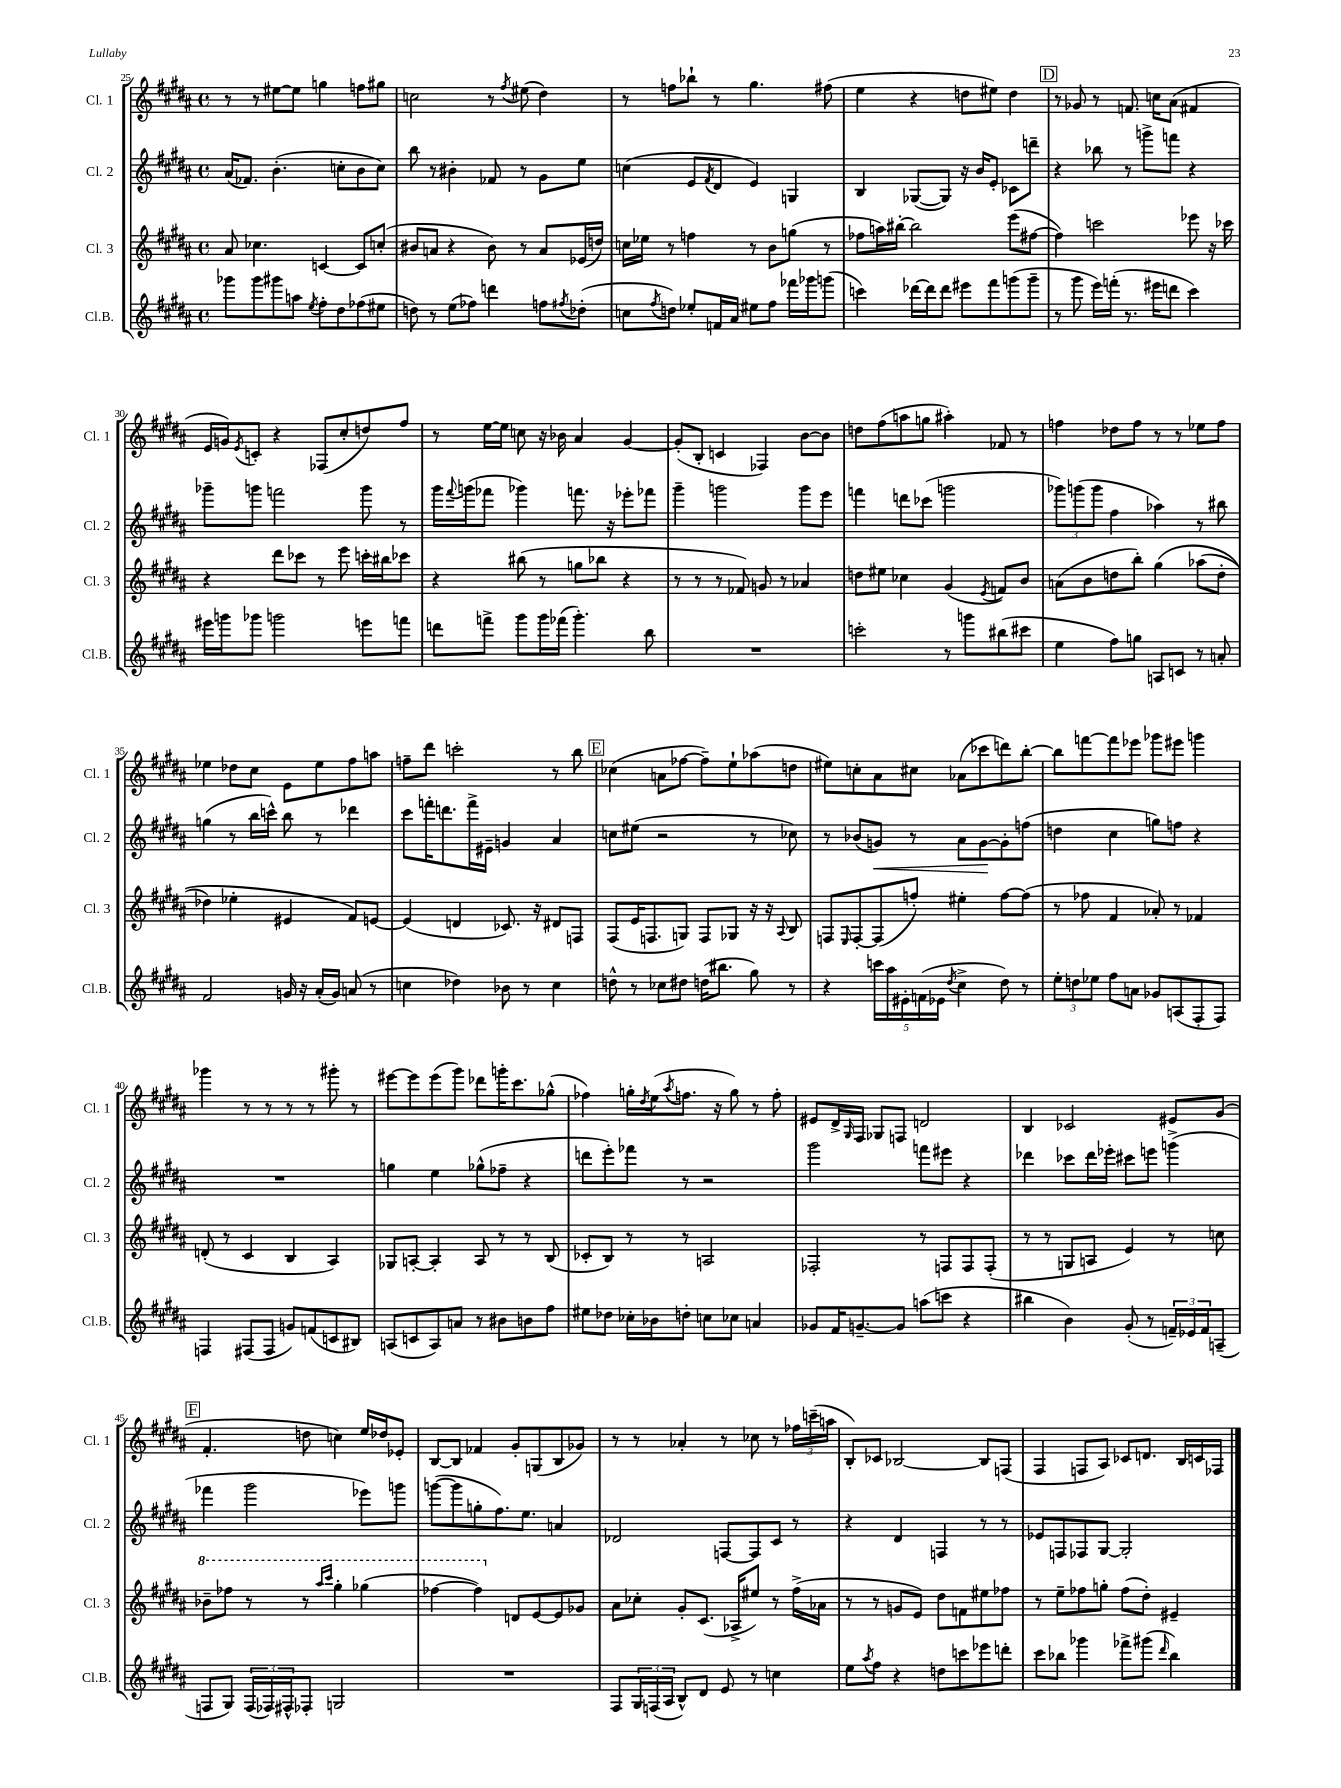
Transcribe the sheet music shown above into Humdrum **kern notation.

**kern	**kern	**kern	**kern
*staff4	*staff3	*staff2	*staff1
*clefG2	*clefG2	*clefG2	*clefG2
*k[f#c#g#d#a#]	*k[f#c#g#d#a#]	*k[f#c#g#d#a#]	*k[f#c#g#d#a#]
*M4/4	*M4/4	*M4/4	*M4/4
*met(c)	*met(c)	*met(c)	*met(c)
8ggg-\L	8a#/	(16a#/LK	8r
.	.	8.f-/J)	.
8ggg-\	4.cc-\	.	8r
8ggg#\	.	(4.b'\	[8ee#\L
8aa\J	.	.	8ee#\]J
8qee/	.	.	.
8ff#'\L	[4c/	.	4gg\
8dd#\	.	8cc'\L	.
(8ff-\	8c/]L	8b\	8ff\L
8ee#\J	(8cc'/J	8cc\J)	8gg#\J
=	=	=	=
8dd\)	8b#/L	8bb\	2cc\
8r	8a/J	8r	.
(8ee\L	4r	4b#'\	.
8ff-\J)	.	.	.
4ddd\	8b#\)	8f-/	8r
.	.	.	8qff#/
.	8r	8r	(8ee#\
8ff\L	8a/L	8g#\L	4dd#\)
8qff#/	.	.	.
(8dd-'\J	(16e-/L	8ee\J	.
.	16dd/JJ)	.	.
=	=	=	=
8cc\L	16cc\LL	(4cc\	8r
.	16ee-\JJ	.	.
8qff#/	.	.	.
8dd\J)	8r	.	8ff\L
8ee-'/L	4ff\	8e/L	8bb-`\J
.	.	8qf#/	.
16f/L	.	8d#/J	8r
16a#/JJ	.	.	.
8ee#\L	8r	4e/)	4.gg#\
8ff#\J	8b\L	.	.
16fff-\LL	(8gg\J	4G/	.
16ggg-\J	.	.	.
(8ggg\J	8r	.	(8ff#\
=	=	=	=
4ccc\)	8ff-\L	4B/	4ee\
.	16aa\L)	.	.
.	[16bb#'\JJ	.	.
[16ddd-\LL	2bb#\]	([8G-/L	4r
16ddd-\]J	.	.	.
8ddd-\J	.	8G-/]J)	.
8eee#\L	.	16r	8dd\L
.	.	16b/LK	.
8fff#\	.	8e'/J	8ee#\J)
(8ggg\	(8eee\L	8c-\L	4dd\
8ggg~\J	[8ff#\J	8ddd~\J	.
=	=	=	=
8r	4ff#\])	4r	8r
8ggg#\	.	.	8g-/
16eee\LL)	2ccc\	8bb-\	8r
(16fff'\JJ	.	.	.
8.r	.	8r	8.f/
.	.	8ggg^\L	.
16eee#\LK	.	.	16cc\LK
8ddd\J	.	8fff\J	(8a#\J
4ccc#\)	8eee-\	4r	4f#/
.	16r	.	.
.	16ccc-\	.	.
=	=	=	=
16eee#\LL	4r	8ggg-~\L	16e/LL
16ggg\J	.	.	16g/J)
.	.	.	8qe/
8ggg-\J	.	8ggg\J	8c'/J
2ggg\	8ddd#\L	2fff\	4r
.	8ccc-\J	.	.
.	8r	.	(8F-/L
.	8eee\	.	8cc#'/
8eee\L	16ccc'\LL	8ggg\	8dd/)
.	16bb#\J	.	.
8fff\J	8ccc-\J	8r	8ff#/J
=	=	=	=
8ddd\L	4r	16ggg#\LL	8r
.	.	8qqfff#/	.
.	.	(16ggg\J	.
8fff^\J	.	8fff-\J	[16ee\LL
.	.	.	16ee\]JJ
8ggg#\L	(8bb#\	4ggg-\)	8cc\
16ggg#\L	8r	.	16r
(16fff-\JJ	.	.	16b-\
4.ggg#'\)	8gg\L	8.fff\	4a#/
.	8bb-\J	.	.
.	.	16r	.
.	4r	8eee-'\L	[4g#/
8bb\	.	8fff-\J	.
=	=	=	=
1r	8r	4ggg#~\	(8g#'/]L
.	8r	.	8B'/J
.	8r	2ggg\	4c/
.	8f-/)	.	.
.	8g/	.	4F-/)
.	8r	.	.
.	4a-/	8ggg\L	[8b\L
.	.	8eee\J	8b\]J
=	=	=	=
2ccc'\	8dd\L	4fff\	8dd\L
.	8ee#\J	.	(8ff#\
.	4cc-\	8ddd\L	8aa\
.	.	(8ccc-\J	8gg\J
8r	(4g#/	2ggg\	4aa#'\)
8ggg\L	.	.	.
.	8qe/	.	.
(8bb#\	8f/L)	.	8f-/
8ccc#\J	8b/J	.	8r
=	=	=	=
4ee\	(8a\L	12ggg-\L)	4ff\
.	.	(12ggg\	.
.	8b\	.	.
.	.	12ggg\J	.
8ff#\L)	8dd\	4ff#\	8dd-\L
8gg\J	8bb'\J)	.	8ff\J
8A/L	&(4gg#\	4aa-\)	8r
8c/J	.	.	8r
8r	(8aa-\L	8r	8ee-\L
8a'/	8dd'\J	8bb#\	8ff\J
=	=	=	=
2f#/	4dd-\)	(4gg\	4ee-\
.	4ee-'\	8r	8dd-\L
.	.	16bb\LL	8cc#\J
.	.	16ccc^^\JJ)	.
16g/	4e#/	8bb\	8e\L
16r	.	.	.
(16a#'/LL	.	8r	8ee-\
16g/JJ)	.	.	.
(8a/	8f#/L&)	4ddd-\	8ff#\
8r	[8e/J	.	8aa\J
=	=	=	=
4cc\	(4e/]	8ccc#\L	8ff~\L
.	.	16fff'\K	8ddd#\J
.	.	8.ddd\	.
4dd-\)	4d/	.	2ccc'\
.	.	16fff^\L	.
.	.	16e#~\JJ	.
8b-\	8.c-/)	4g/	.
8r	.	.	.
.	16r	.	.
4cc\	8d#/L	4a#/	8r
.	8F/J	.	8bb\
=	=	=	=
8dd^^\	(8F#/L	8cc\L	(4cc-\
8r	16e/K	(8ee#\J	.
.	8.F/	.	.
8cc-\L	.	2r	8a\L
8dd#\J	8G/J)	.	[8ff-\J
(16dd\LK	8F/L	.	8ff-~\]L)
8.bb#\J	.	.	.
.	8G-/J	.	8ee`\
8gg#\)	16r	8r	(8aa-\
.	16r	.	.
.	8qqA#/	.	.
8r	8B/	8cc-\)	8dd\J
=	=	=	=
4r	8F/L	8r	8ee#\L)
.	16qqE/	.	.
.	[8F'/	(8b-/L	8cc'\
20ccc\LL	(8F/]	8g/J)	8a#\
20aa#\	.	.	.
20e#'\	.	.	.
.	8ff'/J)	8r	8cc#\J
(20f\	.	.	.
20e-\JJ	.	.	.
8qdd#/	.	.	.
4cc#^\	4ee#'\	8a#\L	(8a-\L
.	.	[8g\	8ccc-\
8dd#\)	[8ff\L	8g'\]	8ddd\)
8r	(8ff\]J	(8ff\J	[8bb'\J
=	=	=	=
12ee'\L	8r	4dd\	8bb\]L
12dd\	.	.	.
.	8ff-\	.	[8fff\
12ee-\J	.	.	.
8ff#\L	4f#/	4cc#\	8fff\]
8a\J	.	.	8eee-\J
8g-/L	8a-'/)	8gg\L)	8ggg-\L
(8A/	8r	8ff\J	8eee#\J
8F#'/	4f-/	4r	4ggg\
8F#/J)	.	.	.
=	=	=	=
4F/	(8d'/	1r	4ggg-\
.	8r	.	.
(8F#/L	4c#/	.	8r
8F#/J	.	.	8r
8g/L)	4B/	.	8r
(8f/	.	.	8r
8c/	4A#/)	.	8ggg#'\
8B#/J)	.	.	8r
=	=	=	=
(8A/L	8G-/L	4gg\	[8eee#\L
8c/	[8A'/J	.	8eee#\]
8A/)	4A'/]	4ee\	(8eee#\
8a/J	.	.	8ggg#\J)
8r	8A/	(8gg-^^\L	8ddd-\L
8b#\L	8r	8ff-~\J	16ggg'\K
.	.	.	8.ccc#\
8b\	8r	4r	.
8ff#\J	(8B/	.	(8gg-^^\J
=	=	=	=
8ee#\L	8c-'/L	8ddd\L	4ff-\)
8dd-\J	8B/J)	8eee'\)	.
16cc-'\LL	8r	8fff-\J	16gg'\LL
.	.	.	8qdd#/
16b-\J	.	.	(16ee\J
.	.	.	8qaa#/
8dd'\J	8r	8r	8.ff\J
8cc\L	2A/	2r	.
.	.	.	16r
8cc-\J	.	.	8gg\)
4a/	.	.	8r
.	.	.	8ff'\
=	=	=	=
8g-/L	2F-'/	2ggg#\	8e#/L
16f#/K	.	.	16d#^/L
.	.	.	16qqG#/
[8.g~/	.	.	16F#/JJ
.	.	.	8G-/L
8g/]J	.	.	8F/J
(8aa\L	8r	8fff\L	2d/
8ccc\J	8F/L	8eee#\J	.
4r	8F/	4r	.
.	(8F'/J	.	.
=	=	=	=
4bb#\	8r	4ddd-\	4B/
.	8r	.	.
4b\)	8G/L	8ccc-\L	2c-/
.	8A/J	16ddd-\L	.
.	.	16eee-'\JJ	.
(8g#'/	4e/)	8ccc#\L	.
8r	.	8eee\J	.
24f~/LL)	8r	(4ggg^\	8e#/L
24e-/	.	.	.
24f/J	.	.	.
(8A~/J	8cc\	.	(8g#/J
=	=	=	=
8F/L	8bb-~\L	4fff-\	4.f#'/
8G#/J)	8fff-\J	.	.
(24F/LL	8r	2ggg#\	.
24F-/)	.	.	.
24F#^^/J	.	.	.
8F-'/J	8r	.	8dd\
.	16qqaaa#/LL	.	.
.	16qqcccc#/JJ	.	.
2G/	4ggg#'\	.	4cc\)
.	(4ggg-\	8eee-\L)	16ee/LL
.	.	.	16dd-/J
.	.	8ggg\J	8e-'/J
=	=	=	=
1r	[4fff-\	([8ggg\L	[8B/L
.	.	8ggg\]	8B/]J
.	4fff-\])	8gg'\	4f-/
.	.	8.ff#\)	.
.	8d/L	.	8g#'/L
.	.	8.ee\J	.
.	[8e/	.	(8G/
.	8e/]	4a/	8B/
.	8g-/J	.	8g-/J)
=	=	=	=
8F#/L	8a#\L	2d-/	8r
24G#/L	8cc-'\J	.	8r
(24F/	.	.	.
24A#/JJ	.	.	.
8B^^/L)	8g#'/L	.	4a-'/
8d#/J	(8.c#/J	.	.
8e/	.	[8F/L	8r
.	16A-^/LK	.	.
8r	8ee#/J)	8F/]	8cc-\
4cc\	8r	8c#/J	8r
.	(16ff#^\LL	8r	24ff-\LL
.	.	.	(24ccc~\
.	16a-\JJ	.	.
.	.	.	24aa\JJ
=	=	=	=
8ee\L	8r	4r	8B'/L)
8qaa#/	.	.	.
8ff#\J	8r	.	8c-/J
4r	8g/L	4d#/	[2B-/
.	8e/J)	.	.
8dd\L	8dd#\L	4F/	.
8ccc\	8f\	.	.
8eee-\	8ee#\	8r	8B-/]L
8ddd'\J	8ff-\J	8r	(8F/J
=	=	=	=
8ccc#\L	8r	8e-/L	4F#/
8bb-\J	8ee~\L	8F/	.
4ggg-\	8ff-\	8F-/	8F/L
.	8gg'\J	[8G#/J	8A#/J)
8fff-^\L	(8ff-\L	2G#'/]	8c-/L
(8ggg#\J	8dd#'\J)	.	8.d/J
16qqddd#/	.	.	.
4bb-\)	4e#~/	.	.
.	.	.	16B/LL
.	.	.	16c/
.	.	.	16F-/JJ
==	==	==	==
*-	*-	*-	*-
